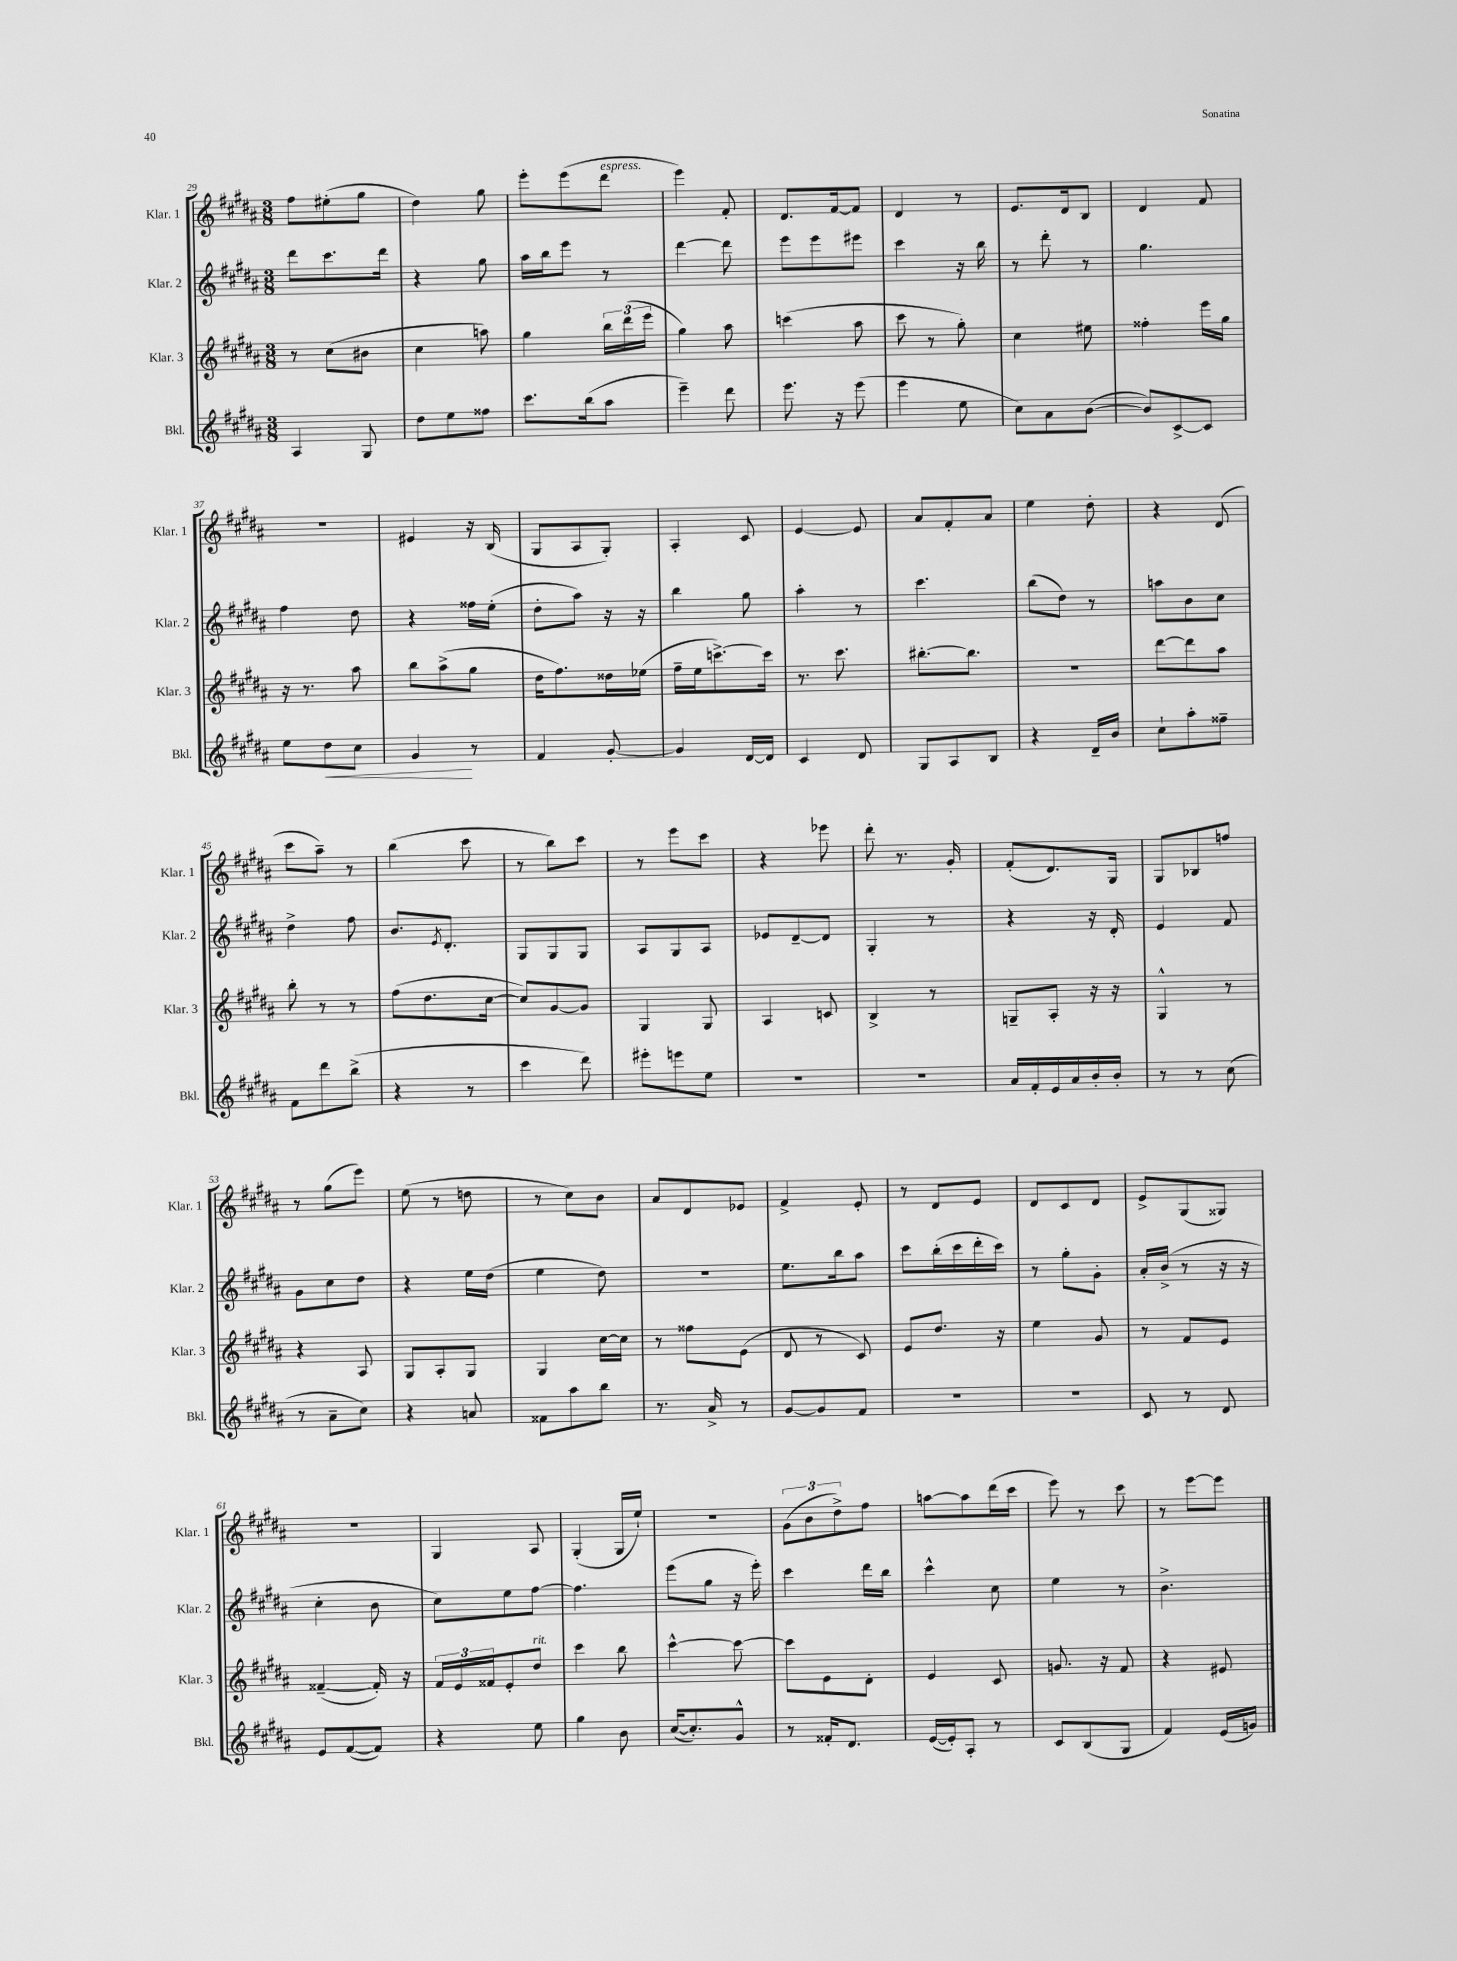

**kern	**kern	**kern	**kern
*staff4	*staff3	*staff2	*staff1
*clefG2	*clefG2	*clefG2	*clefG2
*k[f#c#g#d#a#]	*k[f#c#g#d#a#]	*k[f#c#g#d#a#]	*k[f#c#g#d#a#]
*M3/8	*M3/8	*M3/8	*M3/8
4A#	8r	8ddd#	8ff#
.	(8cc#	8.ccc#	(8ee#'
8G#	8b#	.	8gg#
.	.	16ddd#	.
=	=	=	=
8dd#	4cc#	4r	4dd#)
8ee	.	.	.
8ff##	8aa)	8gg#	8gg#
=	=	=	=
8.ccc#	4gg#	16aa#	8eee'
.	.	16bb	.
.	.	8eee	(8eee
(16bb	.	.	.
8aa#	24bb	8r	8ddd#
.	(24ddd#	.	.
.	24eee	.	.
=	=	=	=
4eee~)	4gg#)	[4ddd#	4eee)
8ddd#	8aa#	8ddd#]	8f#'
=	=	=	=
8.eee	(4ccc	8eee	8.d#
.	.	8eee	.
16r	.	.	[16f#
(8eee	8aa#	8eee#	8f#]
=	=	=	=
4eee	8ccc#	4ccc#	4d#
.	8r	.	.
8ee	8gg#')	16r	8r
.	.	16bb	.
=	=	=	=
8cc#)	4cc#	8r	8.e
8a#	.	8ddd#'	.
.	.	.	16d#
([8b	8ee#	8r	8B
=	=	=	=
8b])	4ff##'	4.gg#	4d#
[8c#^	.	.	.
8c#]	16eee	.	8f#
.	16gg#	.	.
=	=	=	=
8ee	16r	4ff#	4.r
.	8.r	.	.
8dd#	.	.	.
8cc#	8aa#	8dd#	.
=	=	=	=
4g#	8bb	4r	4e#
.	(8aa#^	.	.
8r	8gg#	16ff##	16r
.	.	(16ee'	(16B
=	=	=	=
4f#	16dd#	8dd#'	8G#
.	8.ff#)	.	.
.	.	8aa#)	8A#
[8g#'	16dd##	16r	8G#')
.	(16ee-	16r	.
=	=	=	=
4g#]	16ff#~	4bb	4A#'
.	16ee	.	.
.	[8.ccc^)	.	.
[16d#	.	8gg#	8c#
16d#]	16ccc]	.	.
=	=	=	=
4c#	8.r	4aa#'	[4e
.	8.ccc#	.	.
8d#	.	8r	8e]
=	=	=	=
8G#	[8.bb#'	4.ccc#	8a#
8A#	.	.	8f#'
.	8.bb#]	.	.
8B	.	.	8a#
=	=	=	=
4r	4.r	(8bb	4ee
.	.	8dd#)	.
16d#~	.	8r	8dd#'
16b	.	.	.
=	=	=	=
8cc#`	[8ddd#	8aa	4r
8aa#'	8ddd#]	8b	.
8ff##~	8aa#	8cc#	(8d#
=	=	=	=
8f#	8bb'	4dd#^	8ccc#
8ddd#	8r	.	8aa#~)
(8bb^	8r	8ff#	8r
=	=	=	=
4r	(8ff#	8.b	(4bb
.	8.dd#	.	.
.	.	8qe	.
.	.	8.d#'	.
8r	.	.	8ccc#
.	[16cc#	.	.
=	=	=	=
4ccc#	8cc#])	8G#	8r
.	[8g#	8G#	8bb)
8ddd#)	8g#]	8G#	8ccc#
=	=	=	=
8eee#'	4G#	8A#	8r
8eee	.	8G#	8eee
8ee	8G#	8A#	8ccc#
=	=	=	=
4.r	4A#	8e-	4r
.	.	[8d#~	.
.	8c	8d#]	8eee-
=	=	=	=
4.r	4B^	4G#'	8ddd#'
.	.	.	8.r
.	8r	8r	.
.	.	.	16g#'
=	=	=	=
16a#	8G~	4r	(8f#'
16f#'	.	.	.
16e	8A#'	.	8.d#)
16a#	.	.	.
16b'	16r	16r	.
16b'	16r	16d#'	16G#
=	=	=	=
8r	4G#^^	4e	8G#
8r	.	.	8B-
(8cc#	8r	8f#	8ff
=	=	=	=
8r	4r	8g#	8r
8a#~	.	8cc#	(8gg#
8cc#)	8A#	8dd#	8eee)
=	=	=	=
4r	8G#	4r	(8ee
.	8A#'	.	8r
8a	8G#	16ee	8dd
.	.	(16dd#	.
=	=	=	=
8f##	4G#	4ee	8r
8aa#	.	.	8cc#)
8bb	[16cc#	8dd#)	8b
.	16cc#]	.	.
=	=	=	=
8.r	8r	4.r	8a#
.	8ff##	.	8d#
16a#^	.	.	.
8r	(8e	.	8e-
=	=	=	=
[8g#	8d#	8.ee	4f#^
8g#]	8r	.	.
.	.	16bb	.
8f#	8c#)	8aa#	8e'
=	=	=	=
4.r	8e	8ccc#	8r
.	8.dd#	(16bb'	8d#
.	.	16ccc#	.
.	.	16ddd#'	8e
.	16r	16ccc#)	.
=	=	=	=
4.r	4ee	8r	8d#
.	.	8gg#'	8c#
.	8g#	8g#'	8d#
=	=	=	=
8c#	8r	16a#'	8e^
.	.	(16b^	.
8r	8f#	8r	(8G#
8d#	8e	16r	8G##)
.	.	16r	.
=	=	=	=
8e	([4f##~	4cc#'	4.r
([8f#	.	.	.
8f#])	16f##'])	8b	.
.	16r	.	.
=	=	=	=
4r	24f#	8cc#)	4G#
.	24e	.	.
.	24f##	.	.
.	8e'	8ee	.
8ee	8dd#	[8ff#	8A#
=	=	=	=
4gg#	4ccc#	4.ff#]	(4G#'
8b	8bb	.	16G#
.	.	.	16ee`)
=	=	=	=
([16cc#	[4ccc#^^	(8eee	4.r
8.cc#'])	.	.	.
.	.	8gg#	.
8g#^^	8ccc#_	16r	.
.	.	16eee')	.
=	=	=	=
8r	8ccc#]	4ccc#	(12g#
.	.	.	12b
16f##'	8e	.	.
.	.	.	12dd#^)
8.d#	.	.	.
.	8d#'	16ddd#	8ff#
.	.	16bb	.
=	=	=	=
([16e	4e	4ccc#^^	[8aa
16e'])	.	.	.
8A#'	.	.	8aa]
8r	8c#	8cc#	(16ddd#
.	.	.	16ccc#
=	=	=	=
8c#	8.g	4ee	8eee)
(8B	.	.	8r
.	16r	.	.
8G#	8f#	8r	8ccc#
=	=	=	=
4f#)	4r	4.b^	8r
.	.	.	[8eee
(16e	8e#	.	8eee]
16g)	.	.	.
==	==	==	==
*-	*-	*-	*-
